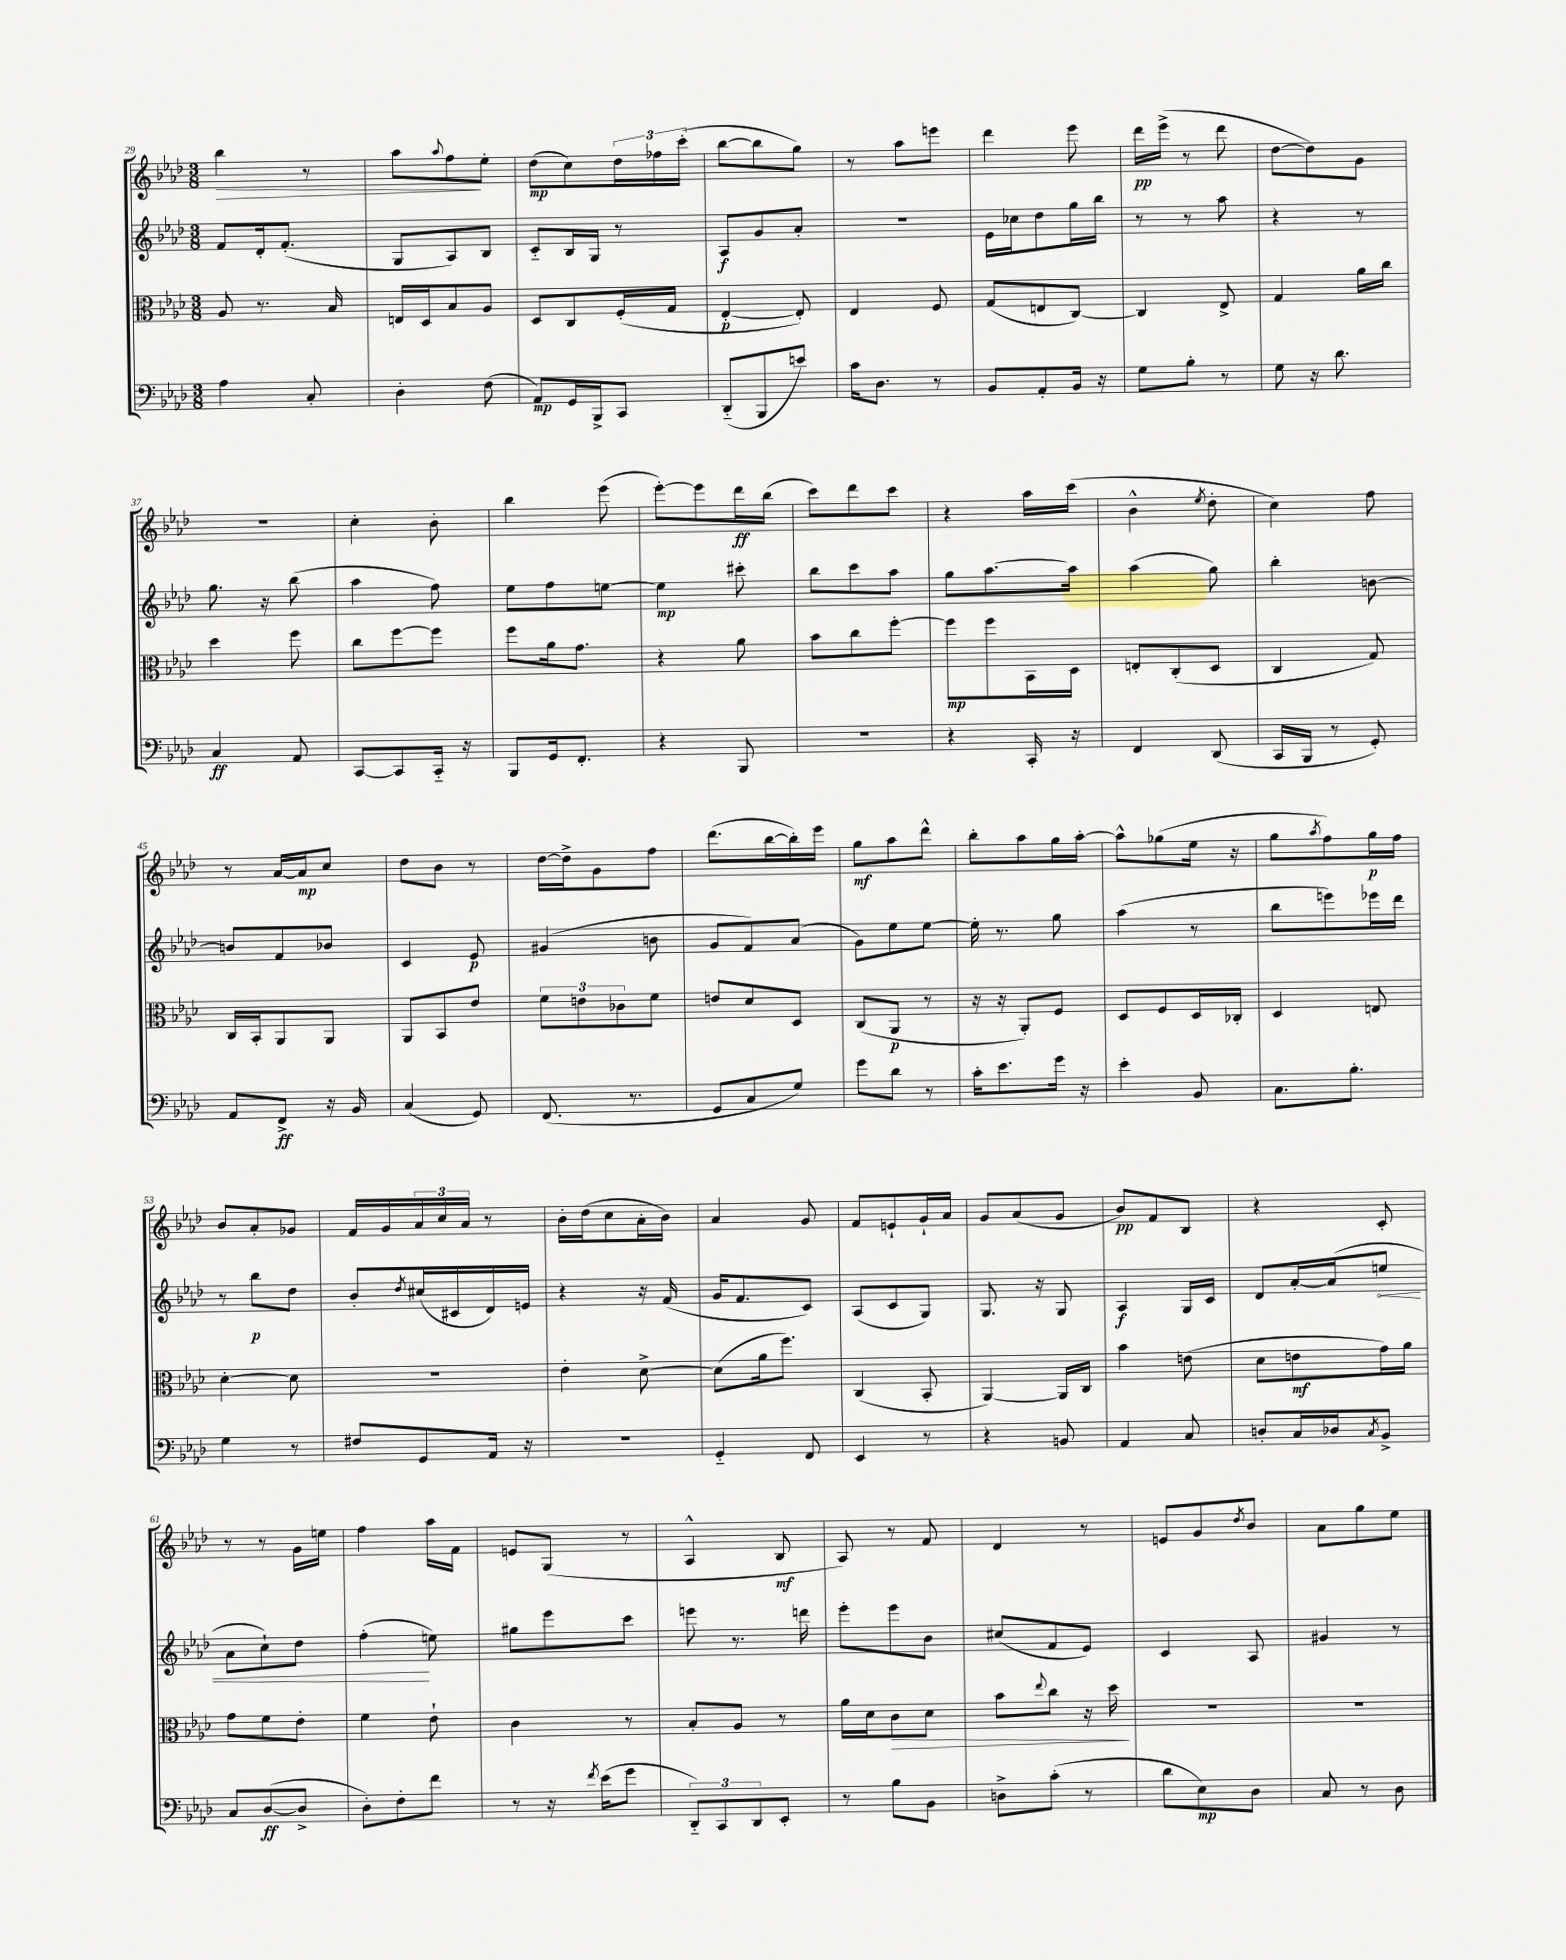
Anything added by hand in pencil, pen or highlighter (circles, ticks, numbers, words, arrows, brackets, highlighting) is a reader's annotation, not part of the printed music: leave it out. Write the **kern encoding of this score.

**kern	**kern	**kern	**kern
*staff4	*staff3	*staff2	*staff1
*clefF4	*clefC3	*clefG2	*clefG2
*k[b-e-a-d-]	*k[b-e-a-d-]	*k[b-e-a-d-]	*k[b-e-a-d-]
*M3/8	*M3/8	*M3/8	*M3/8
4A-	8A-	8f	4bb-
.	8.r	16d-'	.
.	.	(8.f'	.
8C'	.	.	8r
.	16B-	.	.
=	=	=	=
4D-'	16E	8G	8aa-
.	16D-	.	.
.	.	.	8qqaa-
.	8B-	8A-)	8ff
(8F	8A-	8B-	8ee-'
=	=	=	=
8AA-)	8D-	8c'~	(8dd-
16GG	8C	16B-	8cc)
16BBB-^	.	16G	.
8CC	(16F'	8r	24dd-
.	.	.	24ff-
.	16G	.	.
.	.	.	(24ccc'
=	=	=	=
(8DD-'~	[4E-'	8A-	[8bb-
8BBB-	.	8g	8bb-]
8e)	8E-'])	8a-'	8gg)
=	=	=	=
16c	4E-	4.r	8r
8.D-	.	.	.
.	.	.	8aa-
8r	8F	.	8eee
=	=	=	=
8BB-	(8G	16e-	4ddd-
.	.	16cc-	.
8AA-'	8E	8dd-	.
16BB-	[8C)	16gg	8eee-
16r	.	16bb-	.
=	=	=	=
8G	4C]	8r	16ddd-
.	.	.	(16eee-^
8B-'	.	8r	8r
8r	8E-^	8aa-	8ddd-
=	=	=	=
8G	4G	4r	[8dd-
16r	.	.	8dd-])
8.d-	.	.	.
.	16a-	8r	8g
.	16cc	.	.
=	=	=	=
4C	4dd-	8.gg	4.r
.	.	16r	.
8AA-	8ff	(8bb-	.
=	=	=	=
[8CC	8cc	4aa-	4cc'
8CC]	[8ff	.	.
16CC'~	8ff]	8ff)	8b-'
16r	.	.	.
=	=	=	=
8BBB-	8ff	8ee-	4bb-
16GG	16a-	8ff	.
8.FF'	8.g	.	.
.	.	[8ee	(8eee-
=	=	=	=
4r	4r	4ee]	[8eee-')
.	.	.	8eee-]
8BBB-	8a-	8ccc#'	16ddd-
.	.	.	(16bb-
=	=	=	=
4.r	8b-	8bb-	8ccc)
.	8cc	8ccc	8ddd-
.	[8ff'	8aa-	8ccc
=	=	=	=
4r	8ff]	8gg	4r
.	8ff	[8.aa-	.
16CC'	16BB-	.	16aa-
16r	16D-	16aa-]	(16ccc
=	=	=	=
4FF	8E'	(4aa-	4b-^^
.	(8C'	.	.
.	.	.	8qee-
(8DD-	8D-	8gg)	8dd-'
=	=	=	=
16CC	4C	4bb-'	4cc)
16BBB-	.	.	.
8r	.	.	.
8GG')	8G)	[8b	8ff
=	=	=	=
8AA-	16C	8b]	8r
.	16BB-'	.	.
8FF^	8AA-	8f	[16a-
.	.	.	16a-]
16r	8AA-	8b-	8cc
16BB-	.	.	.
=	=	=	=
(4C	8AA-	4c	8dd-
.	8BB-	.	8b-
8GG)	8e-	8e-	8r
=	=	=	=
(8.FF	12f	(4g#	[16dd-
.	.	.	16dd-^]
.	12e	.	.
.	.	.	8g
.	12c-	.	.
8.r	.	.	.
.	8f	8b	8ff
=	=	=	=
8GG	8e	8g	(8.ddd-
8C	8d-	8f)	.
.	.	.	[16bb-
8G)	8D-	(8a-	16bb-'])
.	.	.	16eee-
=	=	=	=
8g	(8C	8g)	8gg
8d-	8AA-	8ee-	8aa-
8r	8r	[8ee-	8ddd-^^
=	=	=	=
16c'	16r	16ee-']	8bb-'
8.e-	16r	8.r	.
.	8AA-')	.	8aa-
16g	8F	8gg	16gg
16r	.	.	[16aa-'
=	=	=	=
4e-'	8D-	(4aa-	8aa-^^]
.	8F	.	(8gg-
8BB-	16D-	8r	16ee-
.	16C-'	.	16r
=	=	=	=
8.C	4D-	8bb-	8gg
.	.	.	8qaa-
.	.	8eee)	8ff)
8.B-'	.	.	.
.	8E	16eee-	16gg
.	.	16ddd-	16ff
=	=	=	=
4G	[4d-'	8r	8b-
.	.	8bb-	8a-'
8r	8d-]	8dd-	8g-
=	=	=	=
8F#	4.r	8b-'	16f
.	.	.	16g
.	.	8qdd-	.
8GG	.	(16cc#	24a-
.	.	.	24cc
.	.	16c#	.
.	.	.	24a-
16AA-	.	16d-)	8r
16r	.	16e	.
=	=	=	=
4.r	4e-'	4r	16b-'
.	.	.	(16dd-
.	.	.	8cc
.	[8d-^	16r	16a-'
.	.	(16f	16b-)
=	=	=	=
4GG'~	(8d-]	16g	4a-
.	.	8.f	.
.	16a-	.	.
.	8.ff)	.	.
8FF	.	8c)	8g
=	=	=	=
4EE-	(4C	(8A-	8f
.	.	8c	8e`
8r	8BB-'	8G)	16g`
.	.	.	16a-
=	=	=	=
4r	[4AA-)	8.G	8g
.	.	.	(8a-
.	.	16r	.
8BB	16AA-]	8G	8g
.	16C	.	.
=	=	=	=
4AA-	4b-	4A-	8b-)
.	.	.	8f
8C	(8e	16G	8B-
.	.	16c	.
=	=	=	=
8D'	8d-	8d-	4r
16C	8e	[16a-'	.
16D-	.	(16a-]	.
8qC	.	.	.
8BB-^	16g)	8ee	8c'
.	16a-	.	.
=	=	=	=
8C	8g	8a-	8r
([8D-	8f	8cc`)	8r
8D-^]	8e-'	8dd-	16g
.	.	.	16ee
=	=	=	=
8D-')	4f	(4ff'	4ff
8F'	.	.	.
8f	8e-`	8ee)	16aa-
.	.	.	16f
=	=	=	=
8r	4c	8gg#	8e
16r	.	8eee-	(8G
8qf	.	.	.
(16e-	.	.	.
8g	8r	8ccc	8r
=	=	=	=
12DD-'~)	8B-'	8eee	4A-^^
12CC	.	.	.
.	8A-	8.r	.
12DD-	.	.	.
8EE-'	8r	.	8B-
.	.	16ddd	.
=	=	=	=
8r	16a-	8eee-'	8A-)
.	16d-	.	.
8B-	8c	8eee-	8r
8BB-	8d-	8b-	8f
=	=	=	=
8D^	8b-	(8cc#	4d-
.	8qqee-	.	.
(8c'	8cc	8f	.
8r	16r	8e-)	8r
.	16dd-	.	.
=	=	=	=
8d-	4.r	4c	8e
8E-)	.	.	8g
.	.	.	8qdd-
8D-	.	8A-	8b-
=	=	=	=
8C	4.r	4g#	8a-
8r	.	.	8gg
8D-	.	8r	8ee-
==	==	==	==
*-	*-	*-	*-
